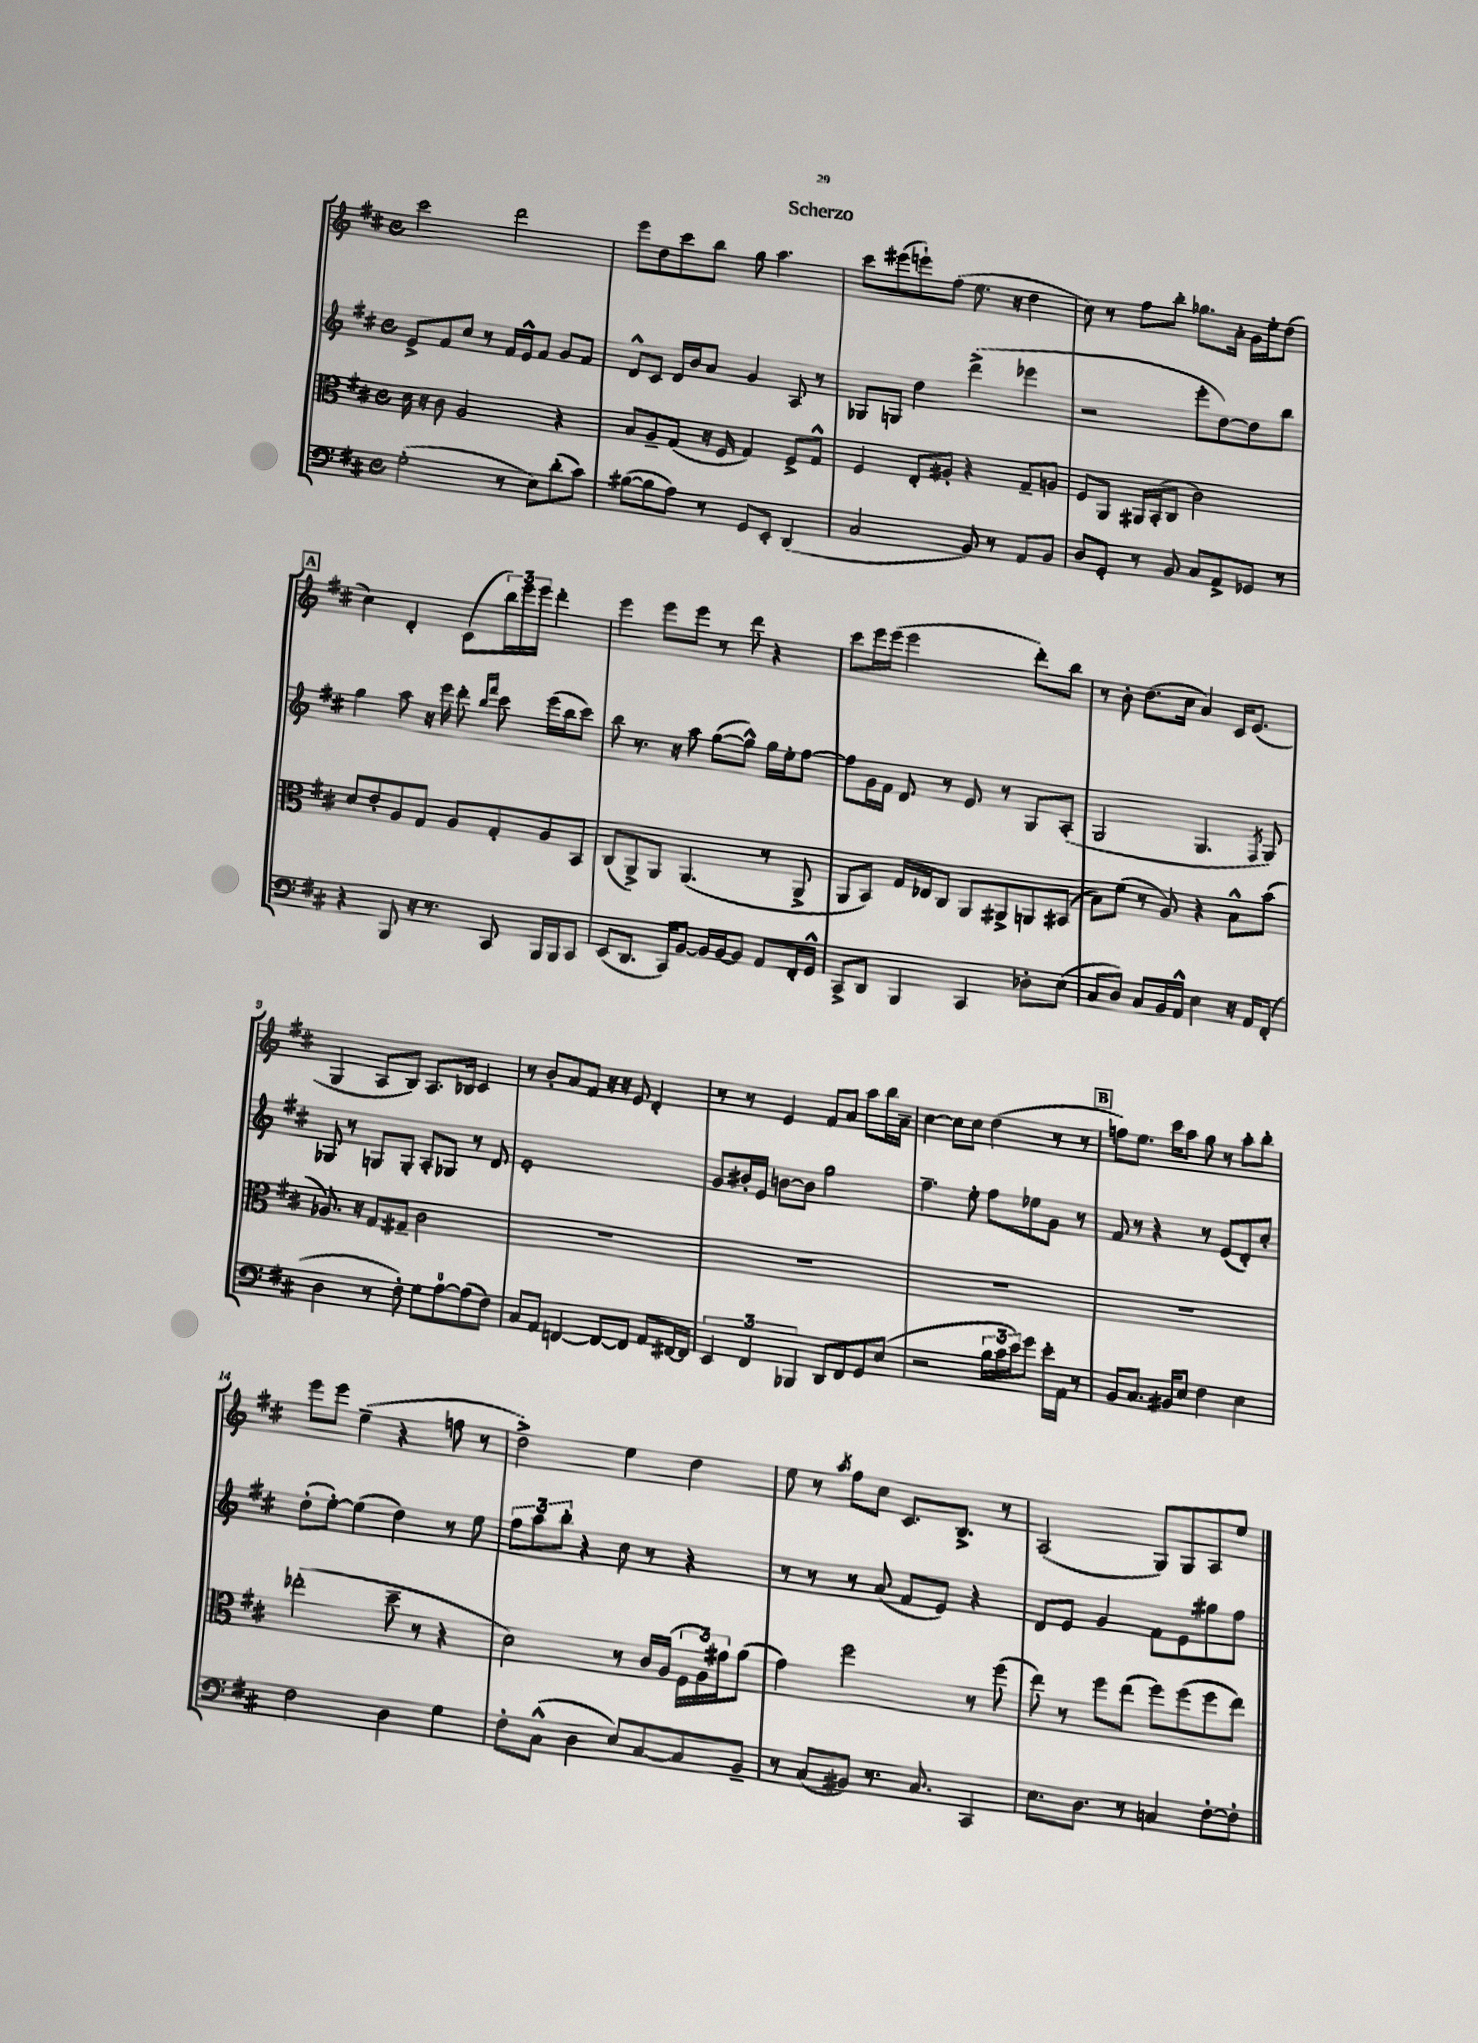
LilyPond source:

\header { title = "Scherzo" }
<<
\new StaffGroup <<
\new Staff = "s0" {
    \clef treble \key d \major \defaultTimeSignature \time 4/4
    cis'''2 d'''2 |
    e'''8 d''8 cis'''8 b''8 g''8 a''4. |
    cis'''8 eis'''8( e'''8-!) fis''8( e''8. r16 d''4 |
    cis''8) r8 fis''8 b''8-. ges''8. a'16-. g'16 e''16-. d''8( |
    \mark \markup { \box "A" } cis''4) d'4-. cis'8( \tuplet 3/2 { b''16) e'''16 e'''16 } d'''4-. |
    e'''4 e'''8 e'''8 r8 d'''8 r4 |
    cis'''8 e'''16 e'''16( e'''2 d'''8-.) b''8 |
    r8 b'8-. d''8.( cis''16 a'4) cis'16 e'8.( |
    g4 a8 b8) a8. bes16 cis'4 |
    r8 b'8-. a'8 fis'8 r16 r16 e'8 d'4-. |
    r8 r8 e'4 fis'8 a'8 a''8 b''16 a'16-- |
    cis''4~ cis''8 cis''8 d''4( r8 r8 |
    \mark \markup { \box "B" } f''8) e''8. cis'''16 a''8 g''8 r8 a''8-. b''8-. |
    e'''8 e'''8 e''4--( r4 f''8 r8 |
    d''2->) e''4 d''4 |
    e''8 r8 \acciaccatura { a''8 } fis''8 cis''8 cis'8. b8.-> r8 |
    a2( g8) g8 a8 e''8 \bar "|." |
}
\new Staff = "s1" {
    \clef treble \key d \major \defaultTimeSignature \time 4/4
    e'8-> fis'8 cis''8 r8 fis'16 e'16-^ fis'8 g'8 fis'8 |
    d'8-^ cis'8 d'16 b'16 a'8 g'4 a8 r8 |
    ges8 g8 d''4 d'''4->( ees'''4 |
    r2 e'''8-. d''8~) d''8 b''8 |
    \mark \markup { \box "A" } g''4 a''8 r16 e'''16 d'''8-. \grace { b''16 fis'''16 } cis'''8 e'''16( b''16 cis'''8) |
    b''8 r8. r16 a''8 g''8~( g''8-^) g''16 e''16-. fis''8~ |
    fis''8 g'16 fis'16 d'8 r8 e'8 r8 g8 a8-.( |
    g2 g4. \acciaccatura { fis8 } g8) |
    ges8 r8 g8 g8-. a8-. ges8 r8 d'8 |
    e'1-. |
    g'8 bis'16-. e'16 b'8~ b'8 g''2 |
    fis''4.-- e''8-. fis''8 ees''8 g'8 r8 |
    \mark \markup { \box "B" } fis'8 r8 r4 r8 e'8( d'8-.) cis''8-. |
    d''8-.( e''8~-.) e''4( d''4) r8 e''8 |
    \tuplet 3/2 { fis''8 a''8 b''8-. } r4 cis''8 r8 r4 |
    r8 r8 r8 a'8( fis'8 e'8) r4 |
    d'8 e'8 g'4 fis'8 e'8 gis''8 fis''8 \bar "|." |
}
\new Staff = "s2" {
    \clef alto \key d \major \defaultTimeSignature \time 4/4
    d'16 r16 cis'8 a2 r4 |
    b8 a8-- g8( r16 fis16 g4) fis8-> g8-^ |
    fis4 e8-. ais8-. r4 g8-- a8 |
    fis8 a,8 ais,16 b,16-.( cis8 cis'2) |
    \mark \markup { \box "A" } d'8 e'8-. a8 g8 a8 g8-. a8 b,8 |
    cis8( a,8->) a,8 a,4.( r8 a,8-> |
    a,8 b,8) g16 ees16 cis8 a,8 ais,8-> a,8 bis,8( |
    b8) fis'8( r8 a8) r4 b8-^ b'8( |
    aes8.) r16 g8 gis8-- cis'2 |
    R1 |
    R1 |
    R1 |
    \mark \markup { \box "B" } R1 |
    ees''2-.( d''8-- r8 r4 |
    d'2) r8 cis'16 a16( \tuplet 3/2 { fis16 a16) gis'16 } a'8( |
    g'4) fis''2 r8 fis''8( |
    e''8) r8 fis''8 e''8( fis''8) fis''8( fis''8 e''8) \bar "|." |
}
\new Staff = "s3" {
    \clef bass \key d \major \defaultTimeSignature \time 4/4
    g2-.( r8 e8) d'8-.( cis'8) |
    bis8~( bis8 a8) r8 g,8 e,8-. d,4( |
    cis2 b,8) r8 a,8 b,8 |
    d8 g,8-. r8 b,8 cis8 a,8-> ges,8 r8 |
    \mark \markup { \box "A" } r4 b,,8 r16 r8. cis,8 b,,16 b,,16 cis,8 |
    e,8( d,8. cis,16) b,8~ b,16 b,16~ b,8 a,8 fis,16-. g,16-^ |
    cis,8-> d,8 b,,4 cis,4 des8-. e8( |
    cis8 d8) cis8 b,16 a,16-^ e4 r16 a,16 fis,8-.( |
    d4 r8 fis8-.) g8 a8-0~ a8( fis8) |
    cis8 a,8 f,4~ f,8~ f,8 a,8 fis,16~ fis,16 |
    \tuplet 3/2 { e,4 fis,4 bes,,4 } d,8 fis,8 g,8 e8( |
    r2 \tuplet 3/2 { b16 cis'16 e'16) } g'8 e'16-. a,16 r8 |
    \mark \markup { \box "B" } b,8 cis8. bis,16 e8 fis4 e4 |
    fis2 d4 g4 |
    fis8-. cis8-^( d4 e8) cis8~ cis8 b,8-- |
    r8 cis8( bis,8) r8. cis8. cis,4 |
    e8. d8. r8 c4 fis8~-. fis8-. \bar "|." |
}
>>
>>
